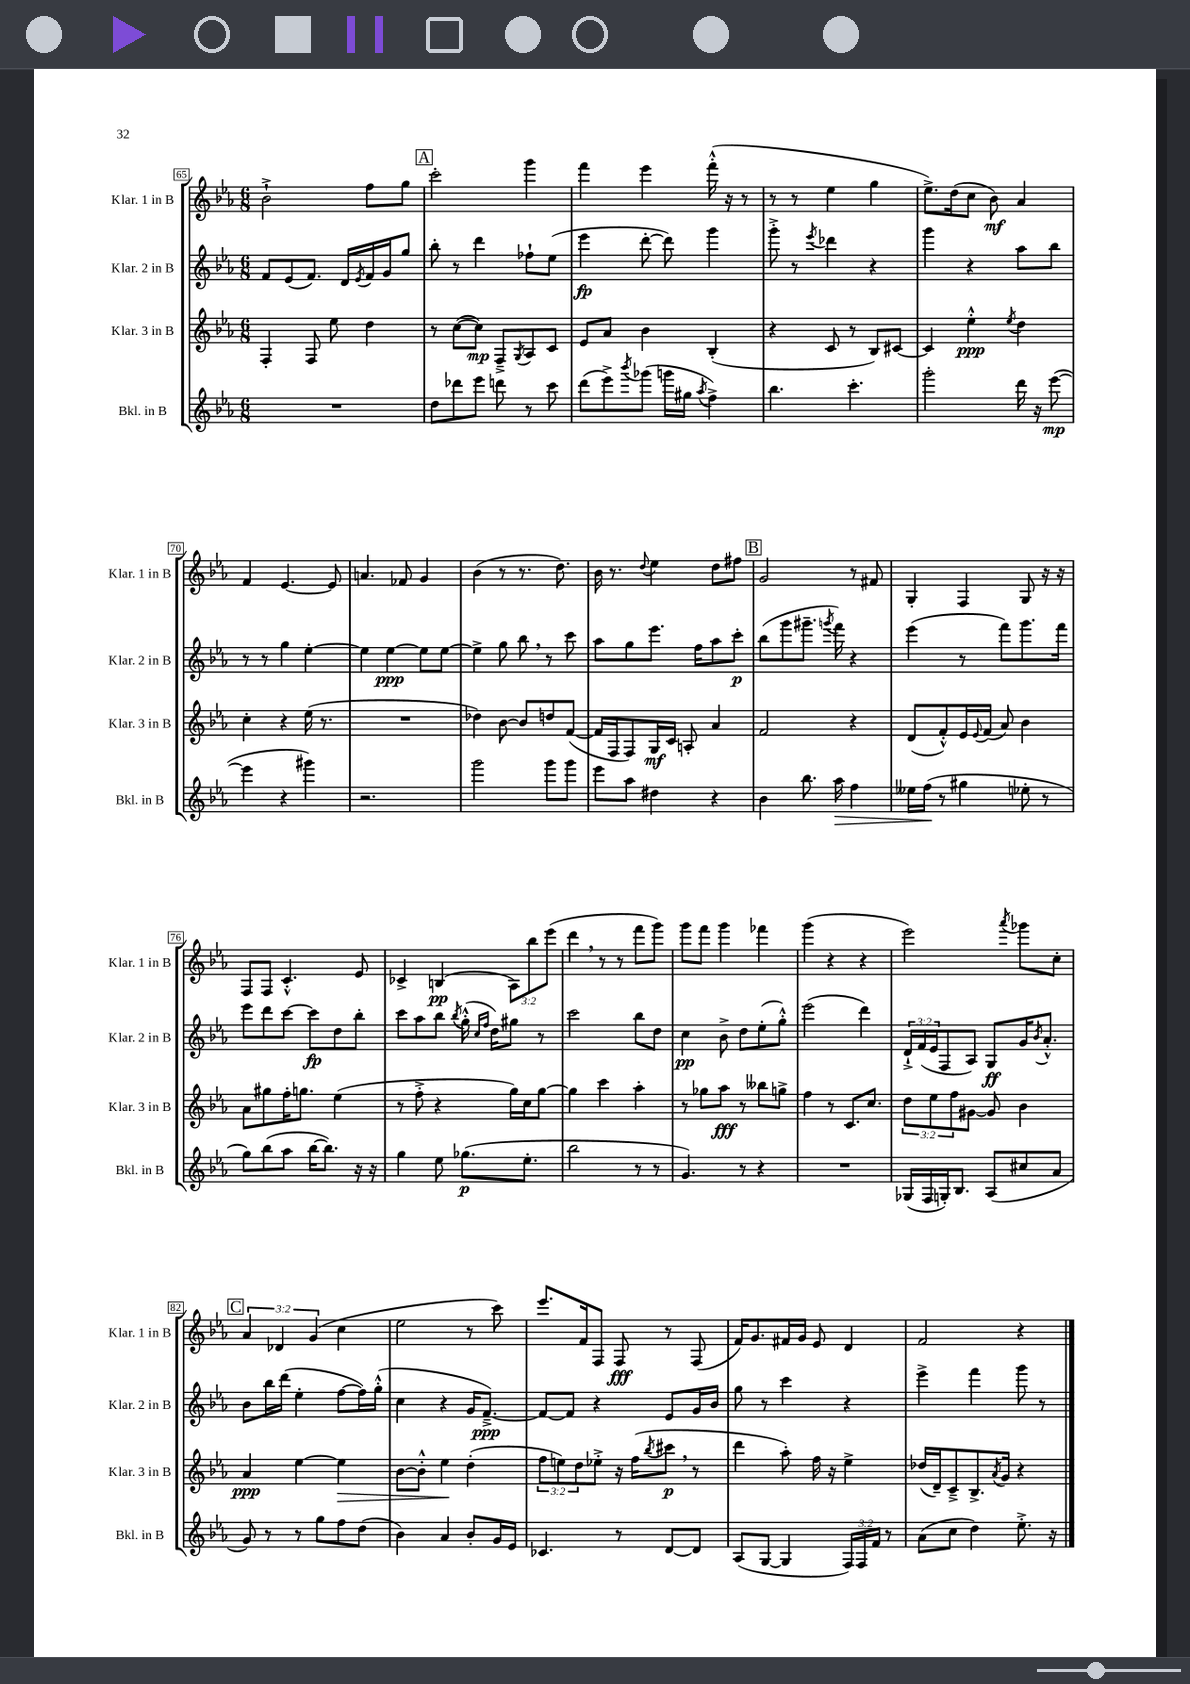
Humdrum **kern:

**kern	**kern	**kern	**kern
*staff4	*staff3	*staff2	*staff1
*clefG2	*clefG2	*clefG2	*clefG2
*k[b-e-a-]	*k[b-e-a-]	*k[b-e-a-]	*k[b-e-a-]
*M6/8	*M6/8	*M6/8	*M6/8
2.r	4F'	8f	2b-`^
.	.	(8e-	.
.	8F	8.f)	.
.	8ee-	.	.
.	.	16d	.
.	.	8qe-	.
.	4dd	16f	8ff
.	.	16g	.
.	.	8gg	8gg
=	=	=	=
8dd	8r	8bb-'	2ccc'
8ddd-	([8cc	8r	.
8eee-	8cc])	4ddd	.
8ddd	8F~^	.	.
.	8qG	.	.
8r	8A-	8ff-`	4ggg
8ccc	8c	(8ee-	.
=	=	=	=
(8ddd	8e-	4eee-	4fff
8eee-^)	8a-	.	.
8qbbb-	.	.	.
(8ggg-	4b-	[8ddd'	4eee-
16ggg	.	8ddd])	.
16gg#	.	.	.
8qaa-	.	.	.
4ff^)	(4B-'	4ggg	(16fff'^^
.	.	.	16r
.	.	.	8r
=	=	=	=
4.bb-	4r	8ggg'^	8r
.	.	8r	8r
.	.	8qeee-	.
.	8c	4ddd-	4ee-
4.ccc'	8r	.	.
.	8B-)	4r	4gg
.	[8c#	.	.
=	=	=	=
2ggg'	4c#]	4ggg	8.ee-^)
.	.	.	(16dd
.	4ee-'^^	4r	8cc
.	.	.	8b-)
.	8qee-	.	.
16ddd	4dd	8aa-	4a-
16r	.	.	.
([8eee-	.	8bb-	.
=	=	=	=
4eee-]	4cc'	8r	4f
.	.	8r	.
4r	4r	4gg	[4.e-
4ggg#)	(16ee-	[4ee-'	.
.	8.r	.	.
.	.	.	8e-]
=	=	=	=
2.r	2.r	4ee-]	4.a
.	.	[4ee-	.
.	.	.	8f-
.	.	8ee-]	4g
.	.	[8ee-	.
=	=	=	=
2ggg	4dd-)	4ee-^]	(4b-
.	[8b-	8gg	8r
.	8b-]	8bb-	8.r
8ggg	8dd	8r	.
.	.	.	8.dd)
8ggg	([8f	8ccc	.
=	=	=	=
8eee-	16f]	8aa-	16b-
.	16F	.	8.r
8aa-	8F)	8gg	.
.	.	.	8qqdd
4dd#	16G	8.eee-	4ee-
.	16c	.	.
.	8A'	.	.
.	.	16ff	.
4r	4a-	8aa-	8dd
.	.	8ccc'	8ff#
=	=	=	=
4b-	2f	(8bb-	2g
.	.	8ggg	.
8.bb-	.	8.ggg#~	.
.	.	8qggg	.
16aa-	.	16fff)	.
4ff	4r	4r	8r
.	.	.	8f#
=	=	=	=
16ee--	(8d	(4eee-	4G'
(16ff	.	.	.
8r	8f'^^)	.	.
4gg#	16e-	8r	4F
.	8qqe-	.	.
.	(16f	.	.
.	8a-)	8fff)	.
8ee-'	4b-	8.ggg	8G
8r	.	.	16r
.	.	16fff	16r
=	=	=	=
8gg)	8a-	8eee-	8F
(8bb-	8gg#	8ddd	8F
8aa-	16ff'	[8ccc	4.c'^^
.	8.gg	.	.
[16bb-	.	8ccc]	.
8.bb-])	.	.	.
.	(4ee-	8dd	.
16r	.	8bb-'	8e-
16r	.	.	.
=	=	=	=
4gg	8r	8ccc	4c-^
.	8ff'^	8aa-	.
8ee-	4r	8bb-	(4B
.	.	8qbb-	.
(8.gg-	.	(16gg'^^	.
.	.	16qqcc	.
.	.	16qqff	.
.	.	16dd)	.
.	16gg)	8gg#	12A-)
8.ee-'	16cc	.	.
.	.	.	12bb-
.	[8gg	8r	.
.	.	.	(12eee-
=	=	=	=
2bb-	4gg]	2ccc	4ddd
.	4ccc	.	8r
.	.	.	8r
8r	4aa-'	8bb-	8fff
8r	.	8dd	8ggg)
=	=	=	=
4.g)	8r	4cc	8ggg
.	8gg-	.	8fff
.	8aa-	8b-^	4ggg
8r	8r	8dd	.
4r	8bb--	(8ee-'	4fff-
.	8gg^	8gg'^^)	.
=	=	=	=
2.r	4ff	(2eee-	(4ggg
.	8r	.	4r
.	8.c	.	.
.	.	4ddd)	4r
.	8.cc	.	.
=	=	=	=
(16G-	12dd	24d`^	2eee-)
.	.	(24f	.
16F	.	.	.
.	12ee-	24e-	.
16G')	.	8F	.
.	12ff	.	.
8.B-	.	.	.
.	[8g#	8A-)	.
(8A-	8g#]	8G	.
.	.	.	8qaaa-
8cc#	4b-	16g	8ggg-
.	.	8qb-	.
.	.	8.a-'^^	.
8a-	.	.	8cc'
=	=	=	=
8g)	4a-	8b-	6a-
8r	.	16bb-	.
.	.	.	6d-
.	.	(16ddd	.
8r	[4ee-	4ee-'	.
.	.	.	(6g
8gg	.	.	.
8ff	4ee-]	[8ff	4cc
(8dd	.	16ff])	.
.	.	(16gg'^^	.
=	=	=	=
4b-)	[8b-	4cc	2ee-
.	8b-'^^]	.	.
4a-	4ee-	4r	.
8b-'	(4dd'	16g	8r
.	.	[8.f~^)	.
16g	.	.	8ccc)
16e-	.	.	.
=	=	=	=
4.c-	12ff	8f_	8.eee-
.	12ee)	.	.
.	.	8f]	.
.	12dd	.	.
.	.	.	16f
.	8ee-'^	4r	8F
8r	16r	.	8F
.	(16ff	.	.
.	8qbb-	.	.
[8d	8ccc#	8e-	8r
8d]	8r	16g	(8F
.	.	16b-	.
=	=	=	=
(8A-	4ddd	8gg	16f)
.	.	.	8.g
[8G	.	8r	.
4G]	8aa-')	4ccc	16f#
.	.	.	16g
.	16ff	.	8e-
.	16r	.	.
24F)	4ee-^	4r	4d
24F	.	.	.
24f	.	.	.
8r	.	.	.
=	=	=	=
(8a-	(16dd-	4eee-^	2f
.	16d~)	.	.
8cc	8c~^	.	.
4dd)	8.B-^	4fff	.
.	8qa-	.	.
.	16g	.	.
8.ee-'^	4r	8ggg	4r
.	.	8r	.
16r	.	.	.
==	==	==	==
*-	*-	*-	*-
